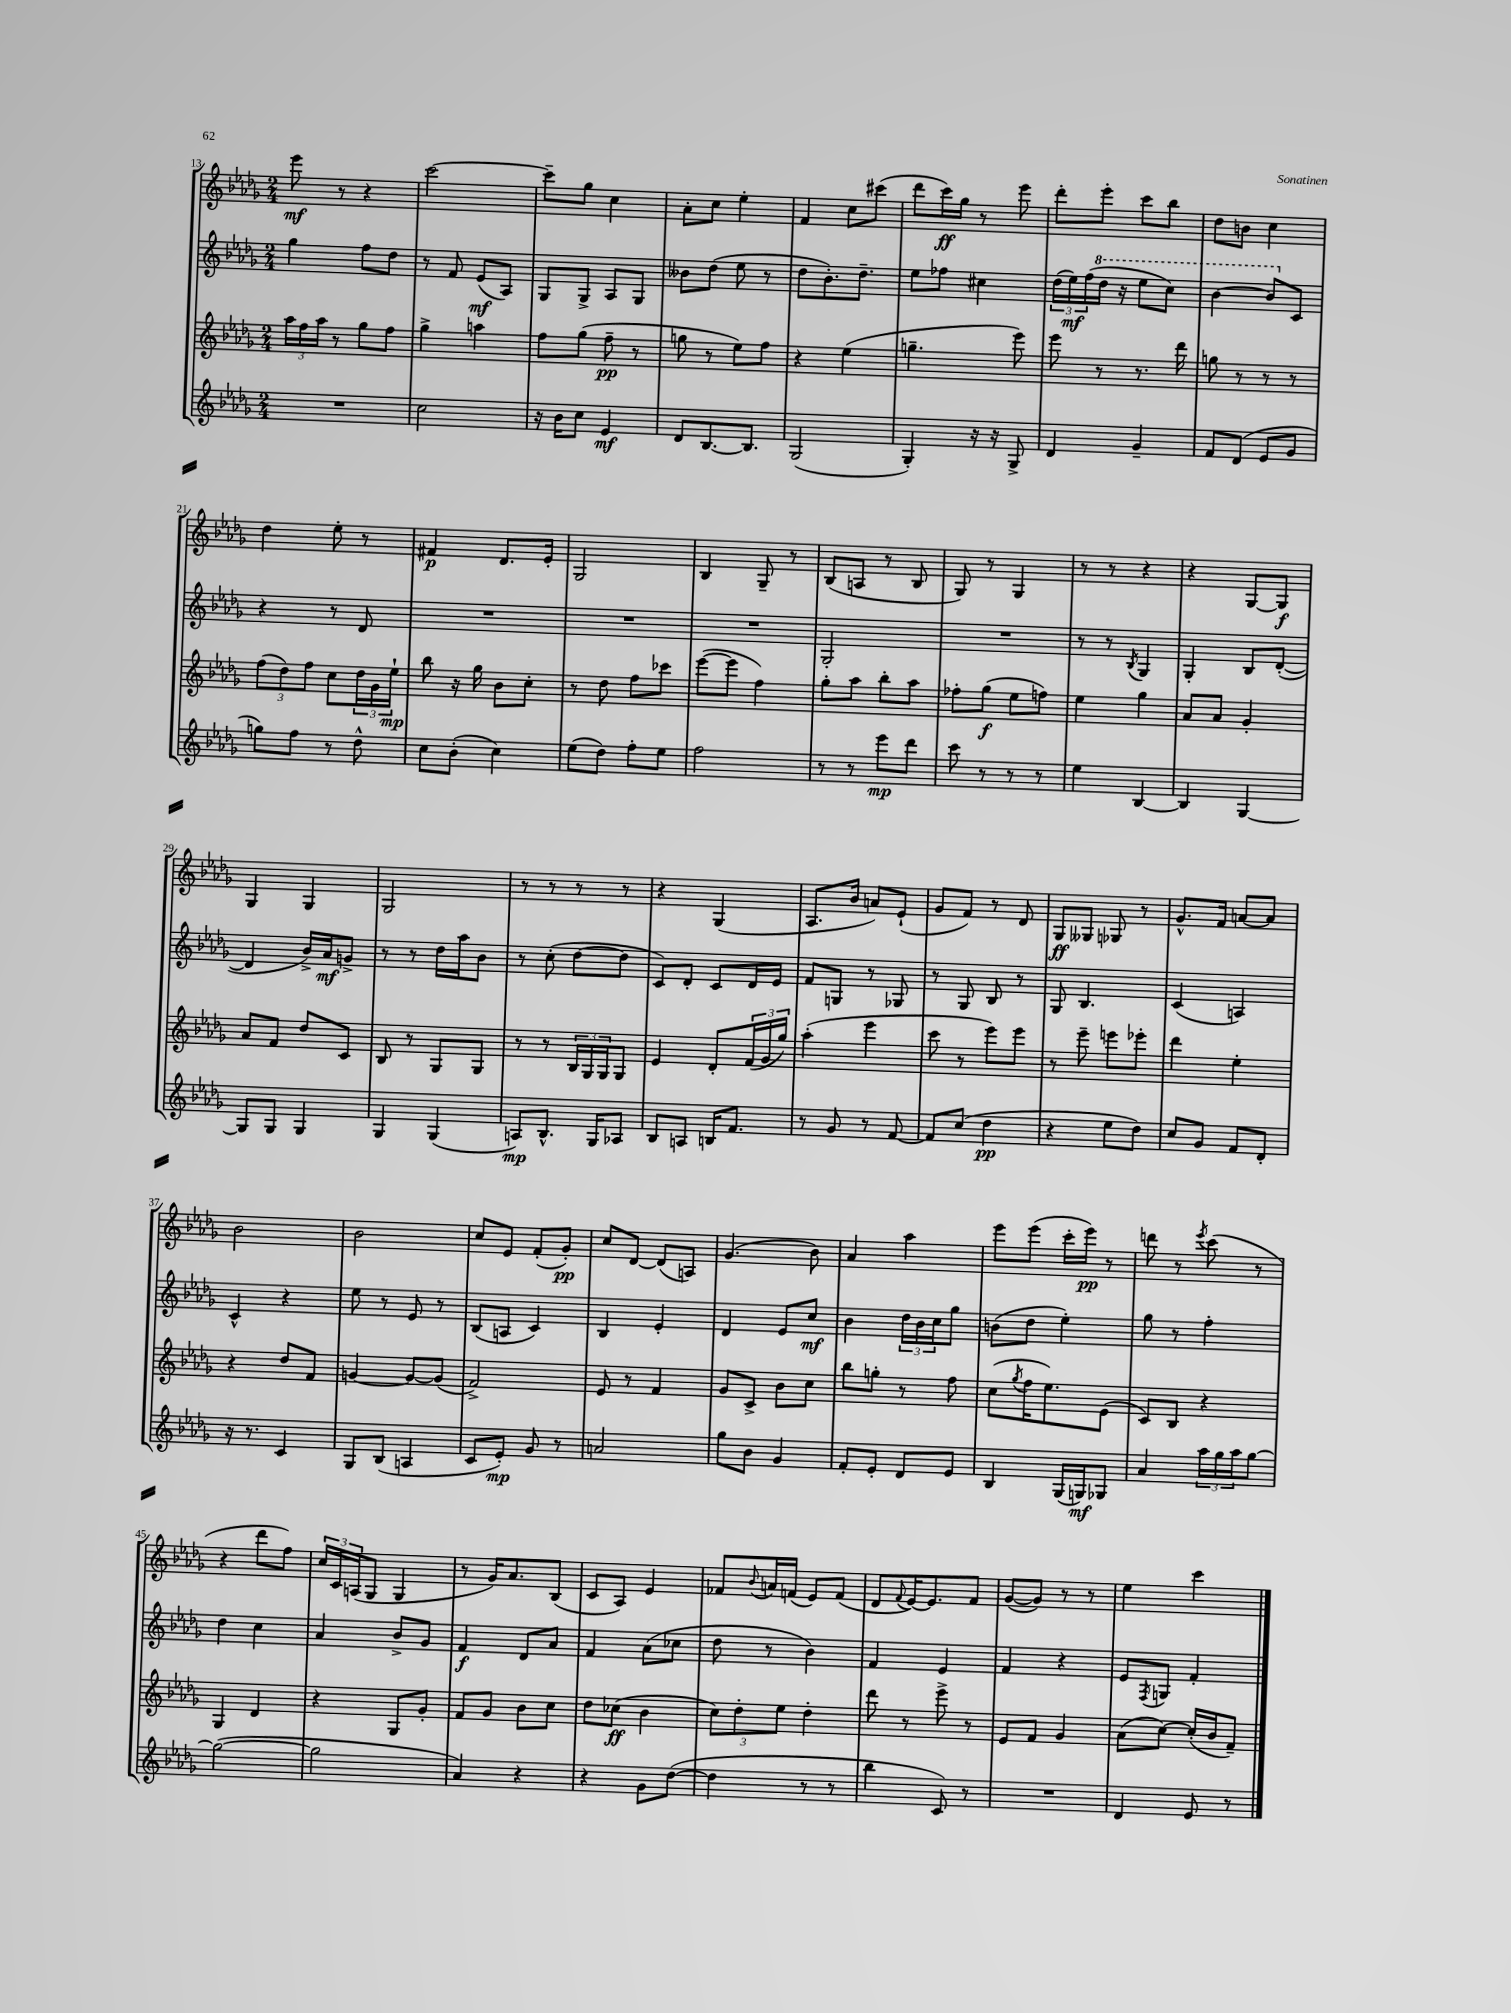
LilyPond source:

<<
\new StaffGroup <<
\new Staff = "s0" {
    \clef treble \key des \major \numericTimeSignature \time 2/4
    ees'''8\mf r8 r4 |
    c'''2~ |
    c'''8-- ges''8 c''4 |
    aes'8-. c''8 ees''4-. |
    f'4 c''8 cis'''8( |
    des'''8 c'''16\ff) ges''16 r8 ees'''8 |
    des'''8-. ees'''8-. c'''8 bes''8 |
    des''8 b'8 c''4 |
    des''4 ees''8-. r8 |
    fis'4\p des'8. ees'16-. |
    ges2 |
    bes4 ges8-- r8 |
    bes8( a8 r8 bes8 |
    ges8) r8 ges4 |
    r8 r8 r4 |
    r4 ges8~ ges8\f |
    ges4 ges4 |
    ges2 |
    r8 r8 r8 r8 |
    r4 ges4( |
    aes8. bes'16 a'8) ees'8-!( |
    ges'8 f'8) r8 des'8 |
    ges8\ff geses8 ges8 r8 |
    ges'8.-^ f'16 a'8~ a'8 |
    bes'2 |
    bes'2 |
    c''8 ees'8 f'8-.( ges'8-.\pp) |
    c''8 des'8~ des'8( a8) |
    ges'4.( bes'8) |
    aes'4 aes''4 |
    ees'''8 ees'''8( c'''16-. ees'''16\pp) r8 |
    d'''8 r8 \acciaccatura { ees'''8 } c'''8( r8 |
    r4 des'''8 f''8) |
    \tuplet 3/2 { c''16 c'16 a16( } ges8 ges4 |
    r8 ges'16) aes'8. bes8( |
    c'8 aes8) ees'4 |
    fes'8 \appoggiatura { bes'8 } a'16 f'16( ees'8) f'8( |
    des'8 \appoggiatura { f'8 } ees'16~) ees'8. f'8 |
    ges'8~( ges'8) r8 r8 |
    ees''4 c'''4 \bar "|." |
}
\new Staff = "s1" {
    \clef treble \key des \major \numericTimeSignature \time 2/4
    ges''4 f''8 des''8 |
    r8 f'8 ees'8\mf( aes8) |
    ges8 ges8-> aes8 ges8 |
    beses'8 des''8( ees''8 r8 |
    des''8 bes'8.-.) des''8.-- |
    ees''8 fes''8 cis''4 |
    \tuplet 3/2 { des''16( ees''16\mf) f''16( } \ottava #1 des'''16 r16 ees'''8 c'''8) |
    bes''4~ bes''8 \ottava #0 c'8 |
    r4 r8 des'8 |
    R2 |
    R2 |
    R2 |
    ges2-. |
    R2 |
    r8 r8 \acciaccatura { bes8 } ges4 |
    ges4-. bes8 des'8~-.( |
    des'4 bes'16->) aes'16\mf g'8-> |
    r8 r8 des''16 aes''16 bes'8 |
    r8 c''8-.( des''8~ des''8 |
    c'8) des'8-. c'8 des'16 ees'16 |
    f'8 g8 r8 ges8 |
    r8 ges8 bes8 r8 |
    ges8 bes4. |
    c'4( a4) |
    c'4-^ r4 |
    ees''8 r8 ees'8 r8 |
    bes8( a8 c'4) |
    bes4 ees'4-. |
    des'4 ees'8 c''8\mf |
    bes'4 \tuplet 3/2 { des''16 bes'16 c''16 } ges''8 |
    b'8( des''8 ees''4-.) |
    ges''8 r8 f''4-. |
    des''4 c''4 |
    aes'4 bes'8-> ges'8 |
    f'4\f des'8 aes'8 |
    f'4 aes'8( ces''8 |
    des''8 r8 bes'4) |
    f'4 ees'4 |
    f'4 r4 |
    ees'8 \acciaccatura { f8 } g8 f'4-. \bar "|." |
}
\new Staff = "s2" {
    \clef treble \key des \major \numericTimeSignature \time 2/4
    \tuplet 3/2 { aes''16 f''16 aes''16 } r8 ges''8 f''8 |
    ges''4-> a''4 |
    f''8 ges''8( f''8--\pp r8 |
    g''8 r8 ees''8) f''8 |
    r4 ees''4( |
    g''4.-- ees'''8) |
    ees'''8 r8 r8. des'''16 |
    g''8 r8 r8 r8 |
    \tuplet 3/2 { f''8( des''8) f''8 } c''8 \tuplet 3/2 { des''16 ges'16 ees''16-!\mp } |
    bes''8 r16 ges''16 bes'8 c''8-. |
    r8 des''8 f''8 ces'''8 |
    ees'''8~( ees'''8 f''4) |
    ges''8-. aes''8 bes''8-. aes''8 |
    fes''8-. ges''8\f( ees''8 f''8) |
    ees''4 ges''4 |
    aes'8 aes'8 ges'4-. |
    aes'8 f'8 des''8 c'8 |
    bes8 r8 ges8 ges8 |
    r8 r8 \tuplet 3/2 { bes16 ges16 ges16 } ges8 |
    ees'4 des'8-. \tuplet 3/2 { f'16( ges'16 ges''16) } |
    aes''4-.( ees'''4 |
    c'''8 r8 ees'''8) ees'''8 |
    r8 ees'''8-- e'''8 ees'''8-. |
    des'''4 ees''4-. |
    r4 des''8 f'8 |
    g'4~ g'8~ g'8( |
    f'2->) |
    ees'8 r8 f'4 |
    ges'8 c'8-> bes'8 c''8 |
    bes''8 g''8-. r8 f''8 |
    c''8( \acciaccatura { ges''8 } f''16 ees''8.) ees'8( |
    c'8) bes8 r4 |
    ges4 des'4 |
    r4 ges8 ges'8-. |
    f'8 ges'8 bes'8 c''8 |
    des''8 ces''8\ff( bes'4 |
    \tuplet 3/2 { c''8) des''8-. ees''8 } des''4-. |
    des'''8 r8 ees'''8-> r8 |
    ees'8 f'8 ges'4 |
    aes'8( c''8~) c''16-.( bes'16 f'8--) \bar "|." |
}
\new Staff = "s3" {
    \clef treble \key des \major \numericTimeSignature \time 2/4
    R2 |
    c''2 |
    r16 bes'16 c''8 ees'4\mf |
    des'8 bes8.~ bes8. |
    ges2( |
    ges4-.) r16 r16 ges8-> |
    des'4 ges'4-- |
    f'8 des'8( ees'8 ges'8 |
    g''8) f''8 r8 des''8-^ |
    c''8 bes'8-.( c''4) |
    ees''8( des''8) f''8-. ees''8 |
    f''2 |
    r8 r8 ees'''8\mp des'''8 |
    c'''8 r8 r8 r8 |
    ees''4 bes4~ |
    bes4 ges4~ |
    ges8 ges8 ges4 |
    ges4 ges4( |
    a8\mp) bes8.-^ ges16 aes8 |
    bes8 a8 b16 f'8. |
    r8 ges'8 r8 f'8~ |
    f'8 c''8( des''4\pp |
    r4 ees''8 des''8) |
    c''8 ges'8 f'8 des'8-. |
    r16 r8. c'4 |
    ges8 bes8( a4 |
    c'8 ees'8-.\mp) ges'8 r8 |
    a'2 |
    ges''8 bes'8 ges'4 |
    f'8-. ees'8-. des'8 ees'8 |
    bes4 ges16( g16\mf) ges8 |
    aes'4 \tuplet 3/2 { aes''16 ges''16 aes''16 } ges''8~ |
    ges''2~( |
    ges''2 |
    aes'4) r4 |
    r4 ges'8 des''8~( |
    des''4 r8 r8 |
    bes''4 c'8) r8 |
    R2 |
    des'4 ees'8 r8 \bar "|." |
}
>>
>>
\layout { \context { \Score currentBarNumber = #13 } }
